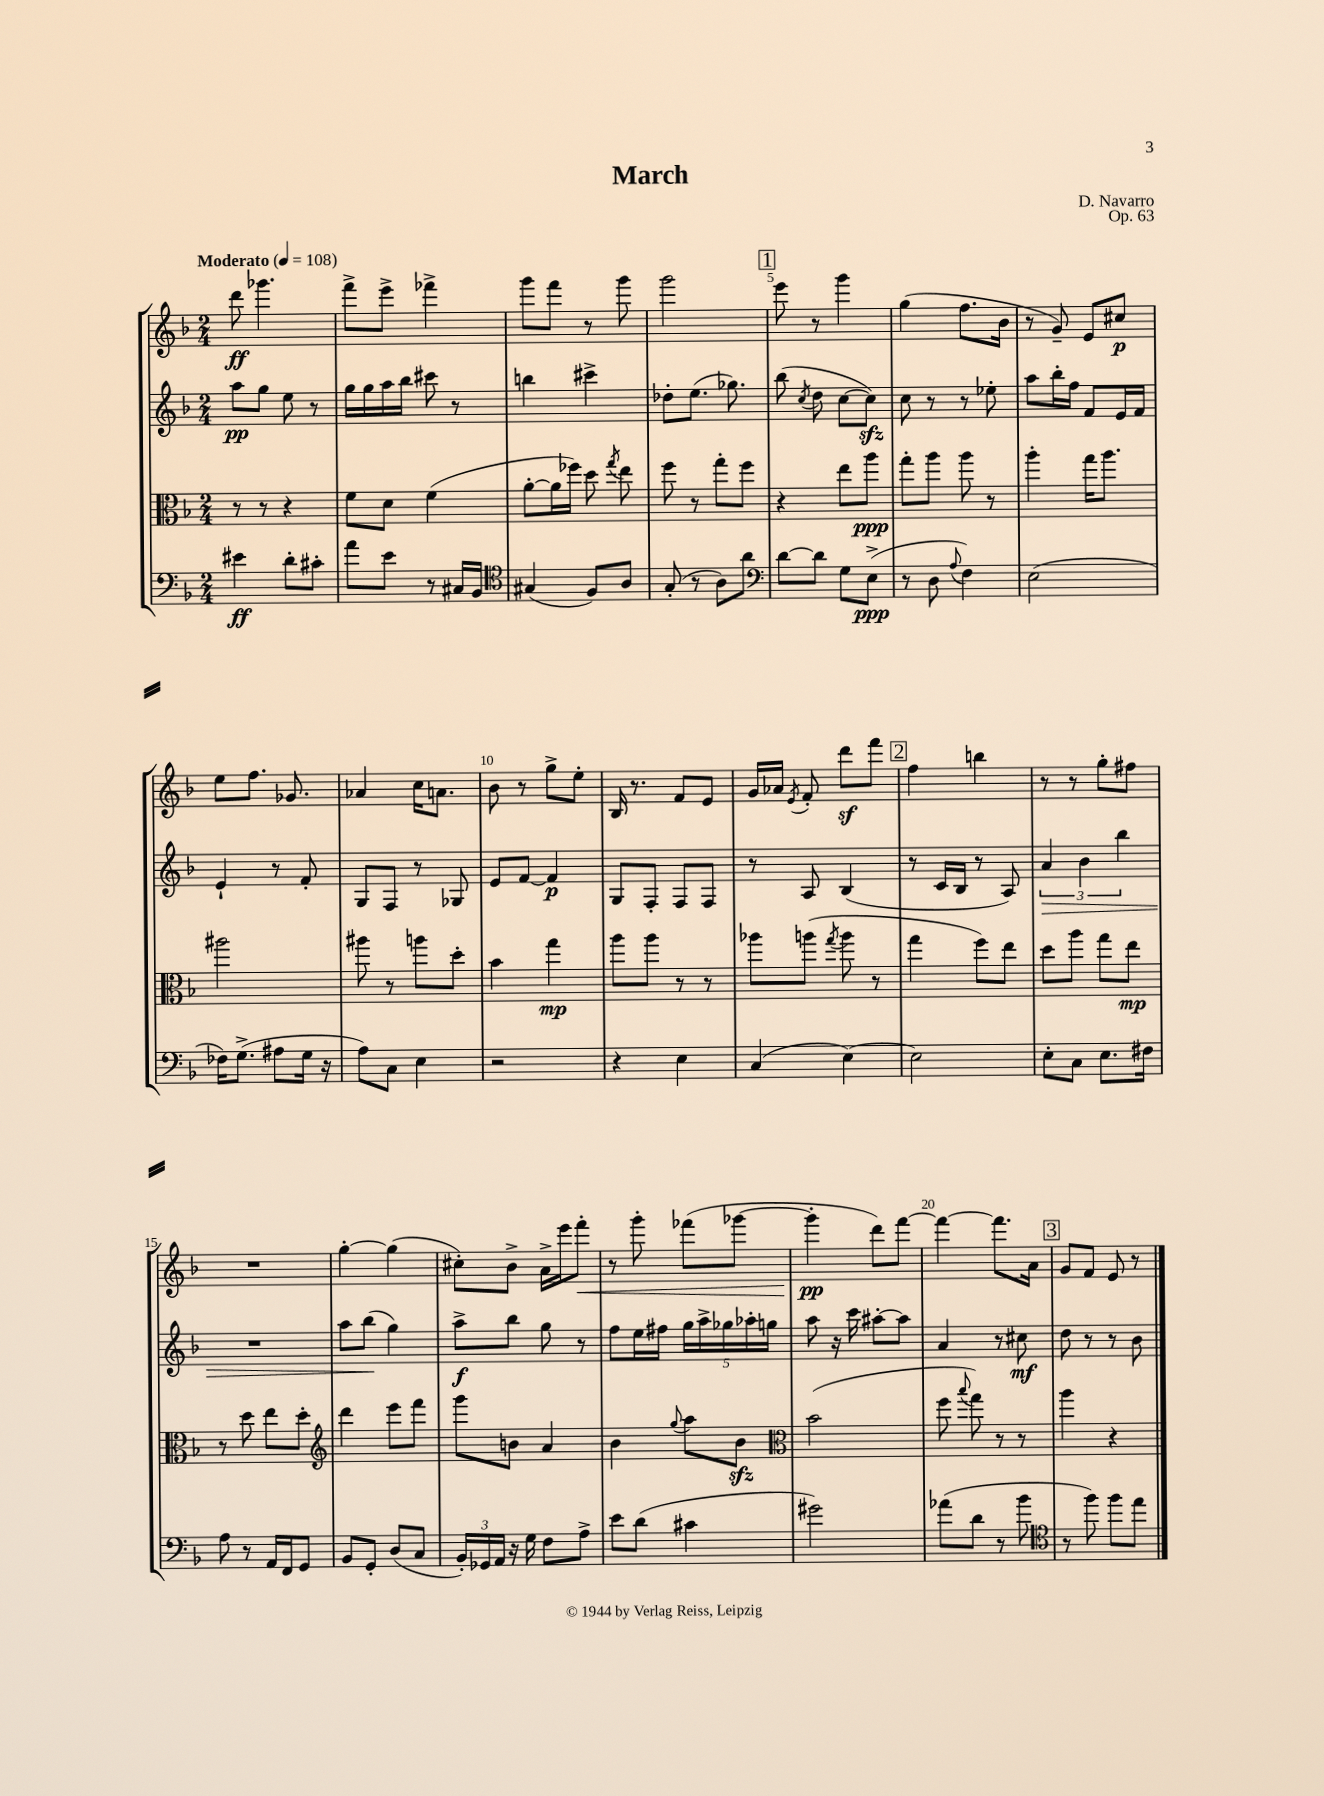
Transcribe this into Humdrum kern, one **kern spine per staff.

**kern	**kern	**kern	**kern
*staff4	*staff3	*staff2	*staff1
*clefF4	*clefC3	*clefG2	*clefG2
*k[b-]	*k[b-]	*k[b-]	*k[b-]
*M2/4	*M2/4	*M2/4	*M2/4
*MM108	*MM108	*MM108	*MM108
4e#	8r	8aa	8ddd
.	8r	8gg	4.ggg-
8d'	4r	8ee	.
8c#'	.	8r	.
=	=	=	=
8a	8f	16gg	8fff^
.	.	16gg	.
8e	8d	16aa	8eee^
.	.	16bb-	.
8r	(4f	8ccc#	4fff-^
16C#	.	8r	.
16BB-	.	.	.
=	=	=	=
*clefC4	*	*	*
(4G#	[8a'	4bb	8ggg
.	16a]	.	8fff
.	16ff-)	.	.
8F)	8dd	4ccc#^	8r
.	8qgg	.	.
8A	8ee	.	8ggg
=	=	=	=
(8G'	8ff	8dd-'	2ggg
8r	8r	(8.ee	.
8A)	8gg'	.	.
.	.	8.gg-)	.
8a	8ff	.	.
=	=	=	=
*clefF4	*	*	*
[8d	4r	(8bb-	8eee
.	.	8qcc	.
8d]	.	8dd	8r
8G	8ee	[8cc	4ggg
(8E^	8aa	8cc])	.
=	=	=	=
8r	8gg'	8cc	(4gg
8D	8aa	8r	.
8qqA	.	.	.
4F)	8aa	8r	8.ff
.	8r	8ee-'	.
.	.	.	16b-
=	=	=	=
(2E	4aa'	8aa	8r
.	.	16bb-'	8g~)
.	.	16ff	.
.	16gg	8f	8e
.	8.aa	.	.
.	.	16e	8cc#
.	.	16f	.
=	=	=	=
16F-)	2aa#	4e`	8ee
(8.G^	.	.	.
.	.	.	8.ff
8A#	.	8r	.
.	.	.	8.g-
16G	.	8f'	.
16r	.	.	.
=	=	=	=
8A)	8aa#	8G	4a-
8C	8r	8F	.
4E	8aa	8r	16cc
.	.	.	8.a
.	8dd'	8G-	.
=	=	=	=
2r	4b-	8e	8b-
.	.	[8f	8r
.	4gg	4f]	8gg^
.	.	.	8ee'
=	=	=	=
4r	8aa	8G	16B-
.	.	.	8.r
.	8aa	8F'	.
4E	8r	8F	8f
.	8r	8F	8e
=	=	=	=
(4C	8aa-	8r	16g
.	.	.	16a-
.	.	.	8qe
.	(8aa	8A	8f'
.	8qgg	.	.
[4E)	8aa	(4B-	8ddd
.	8r	.	8fff
=	=	=	=
2E]	4gg	8r	4ff
.	.	16c	.
.	.	16B-	.
.	8ff)	8r	4bb
.	8ee	8A)	.
=	=	=	=
8E'	8dd	6a	8r
8C	8aa	.	8r
.	.	6b-	.
8.E	8gg	.	8gg'
.	.	6bb-	.
.	8ee	.	8ff#
16F#	.	.	.
=	=	=	=
8A	8r	2r	2r
8r	8dd	.	.
16AA	8ee	.	.
16FF	.	.	.
8GG	8dd'	.	.
=	=	=	=
*	*clefG2	*	*
8BB-	4ddd	8aa	[4gg'
8GG'	.	(8bb-	.
(8D	8eee	4gg)	(4gg]
8C	8fff	.	.
=	=	=	=
24BB-')	8ggg	8aa^	8cc#')
24GG-	.	.	.
24AA	.	.	.
16r	8b	8bb-	8b-^
16G	.	.	.
8F	4a	8gg	16a^
.	.	.	16eee
8A^	.	8r	8fff'
=	=	=	=
8e	4b-	8ff	8r
(8d	.	16ee	8ggg'
.	.	16ff#	.
.	8qqgg	.	.
4c#	8aa	20gg	(8fff-
.	.	20aa^	.
.	.	20gg-	.
.	8b-	.	[8ggg-
.	.	20aa-'	.
.	.	20gg	.
=	=	=	=
*	*clefC3	*	*
2g#)	(2b-	8aa	4ggg-']
.	.	16r	.
.	.	16ccc	.
.	.	[8aa#'	8ddd)
.	.	8aa#]	[8fff
=	=	=	=
(8a-	8ff	4a	4fff_
.	8qqbb-	.	.
8d	8gg)	.	.
8r	8r	8r	8.fff]
8b-	8r	8cc#	.
.	.	.	16a
=	=	=	=
*clefC4	*	*	*
8r	4aa	8dd	8g
8ff)	.	8r	8f
8ff	4r	8r	8e
8ee	.	8b-	8r
==	==	==	==
*-	*-	*-	*-
